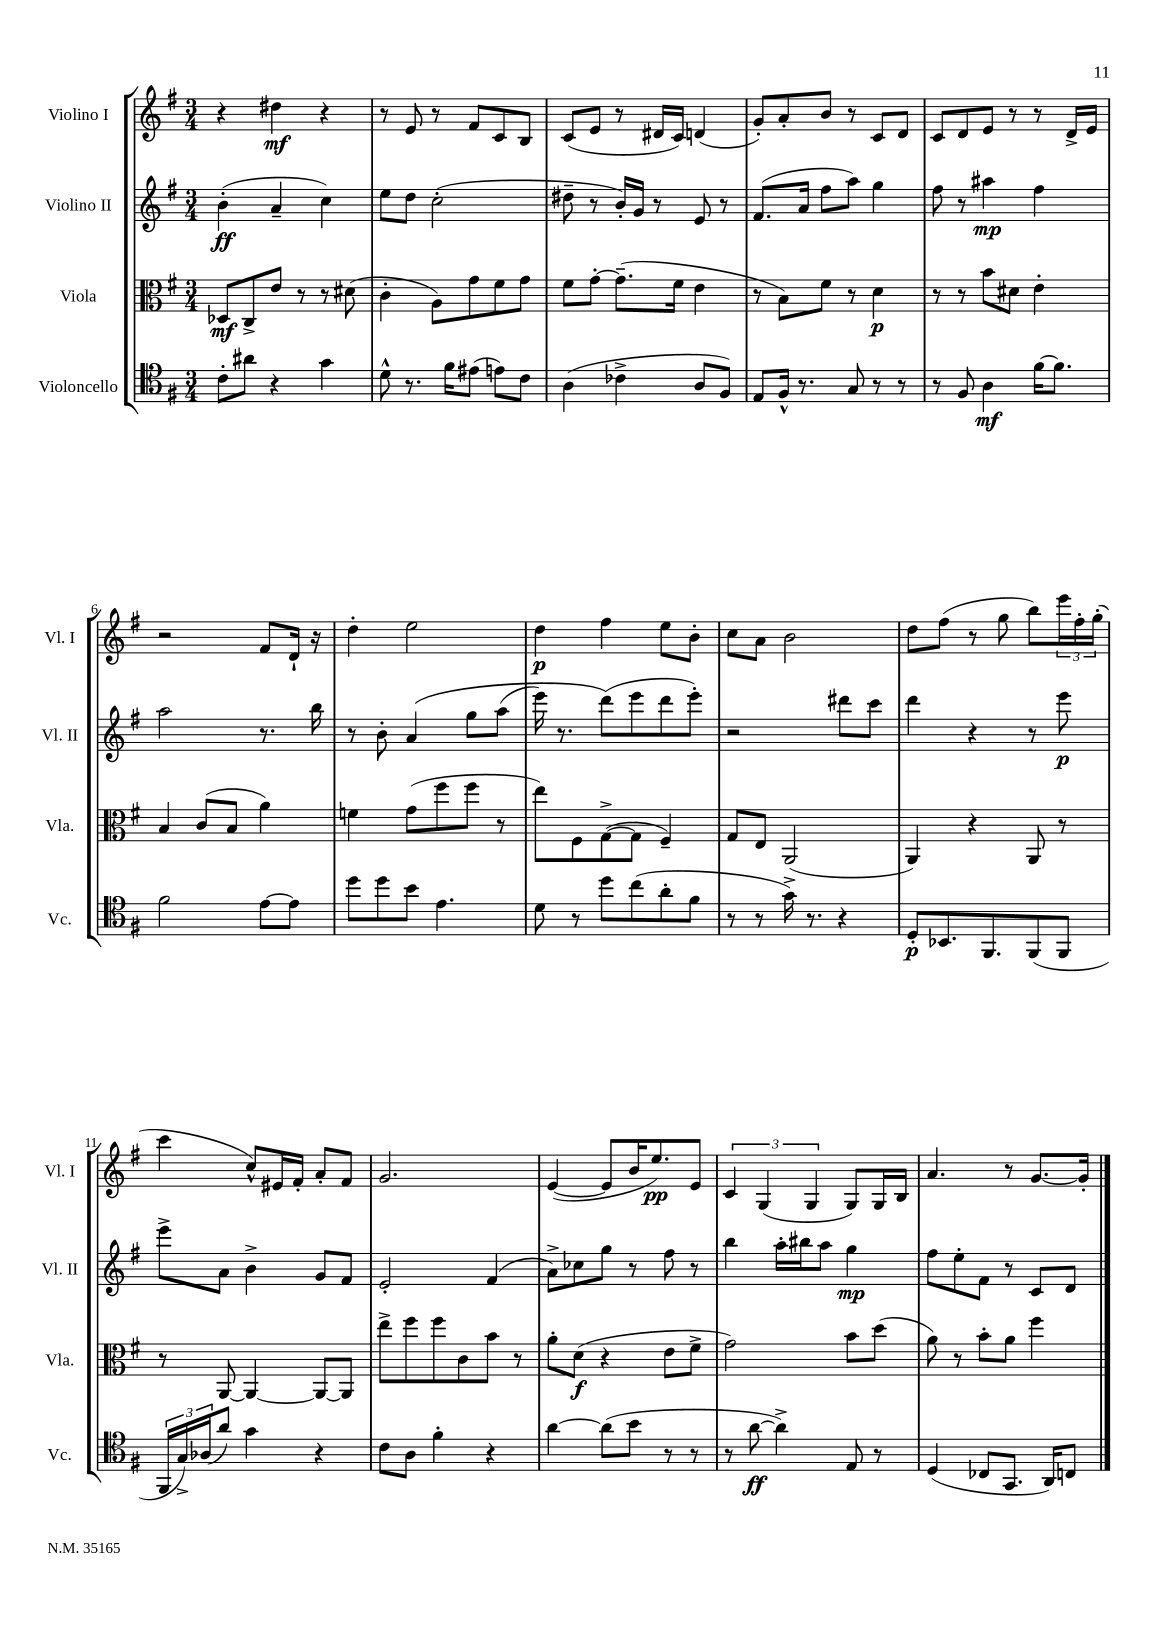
<<
\new StaffGroup <<
\new Staff = "s0" \with { instrumentName = "Violino I" shortInstrumentName = "Vl. I" } {
    \clef treble \key g \major \numericTimeSignature \time 3/4
    r4 dis''4\mf r4 |
    r8 e'8 r8 fis'8 c'8 b8 |
    c'8( e'8 r8 dis'16 c'16) d'4( |
    g'8-.) a'8-. b'8 r8 c'8 d'8 |
    c'8 d'8 e'8 r8 r8 d'16-> e'16 |
    r2 fis'8 d'16-! r16 |
    d''4-. e''2 |
    d''4\p fis''4 e''8 b'8-. |
    c''8 a'8 b'2 |
    d''8 fis''8( r8 g''8 b''8) \tuplet 3/2 { e'''16 fis''16-. g''16-.( } |
    c'''4 c''8-^) eis'16 fis'16-. a'8-. fis'8 |
    g'2. |
    e'4~( e'8 b'16 e''8.\pp) e'8 |
    \tuplet 3/2 { c'4 g4( g4 } g8) g16 b16 |
    a'4. r8 g'8.~ g'16-. \bar "|." |
}
\new Staff = "s1" \with { instrumentName = "Violino II" shortInstrumentName = "Vl. II" } {
    \clef treble \key g \major \numericTimeSignature \time 3/4
    b'4-.\ff( a'4-- c''4) |
    e''8 d''8 c''2-.( |
    dis''8-- r8 b'16-.) g'16 r8 e'8 r8 |
    fis'8.( a'16 fis''8 a''8) g''4 |
    fis''8 r8 ais''4\mp fis''4 |
    a''2 r8. b''16 |
    r8 b'8-. a'4\( g''8 a''8( |
    e'''16) r8. d'''8(\) e'''8 d'''8 e'''8-.) |
    r2 dis'''8 c'''8 |
    d'''4 r4 r8 e'''8\p |
    e'''8-> a'8 b'4-> g'8 fis'8 |
    e'2-. fis'4( |
    a'8->) ces''8 g''8 r8 fis''8 r8 |
    b''4 a''16-. bis''16 a''8 g''4\mp |
    fis''8 e''8-. fis'8 r8 c'8 d'8 \bar "|." |
}
\new Staff = "s2" \with { instrumentName = "Viola" shortInstrumentName = "Vla." } {
    \clef alto \key g \major \numericTimeSignature \time 3/4
    des8\mf c8-> e'8 r8 r8 dis'8( |
    c'4-. a8) g'8 fis'8 g'8 |
    fis'8 g'8~-. g'8.--( fis'16 e'4 |
    r8 b8) fis'8 r8 d'4\p |
    r8 r8 b'8 dis'8 e'4-. |
    b4 c'8( b8 a'4) |
    f'4 g'8( fis''8 fis''8 r8 |
    e''8) fis8 g8~->( g8 fis4--) |
    g8 e8 a,2( |
    a,4) r4 a,8 r8 |
    r8 a,8~ a,4~ a,8~ a,8 |
    e''8-> fis''8 fis''8 c'8 b'8 r8 |
    a'8-. d'8\f( r4 e'8 fis'8-> |
    g'2) b'8 d''8( |
    a'8) r8 b'8-. a'8 fis''4 \bar "|." |
}
\new Staff = "s3" \with { instrumentName = "Violoncello" shortInstrumentName = "Vc." } {
    \clef tenor \key g \major \numericTimeSignature \time 3/4
    c'8-. ais'8 r4 g'4 |
    d'8-^ r8. fis'16 eis'8( e'8) c'8 |
    a4( ces'4-> a8 fis8) |
    e8 fis16-^ r8. g8 r8 r8 |
    r8 fis8 a4\mf fis'16~ fis'8. |
    fis'2 e'8~ e'8 |
    d''8 d''8 b'8 e'4. |
    d'8 r8 d''8 c''8( a'8-. fis'8 |
    r8 r8 g'16->) r8. r4 |
    d8-.\p bes,8. fis,8. fis,8( fis,8 |
    \tuplet 3/2 { fis,16 g16->) aes16( } a'8) g'4 r4 |
    c'8 a8 fis'4-. r4 |
    a'4~ a'8( b'8 r8 r8 |
    r8 a'8~\ff a'4->) e8 r8 |
    d4( ces8 g,8. a,16) c8 \bar "|." |
}
>>
>>
